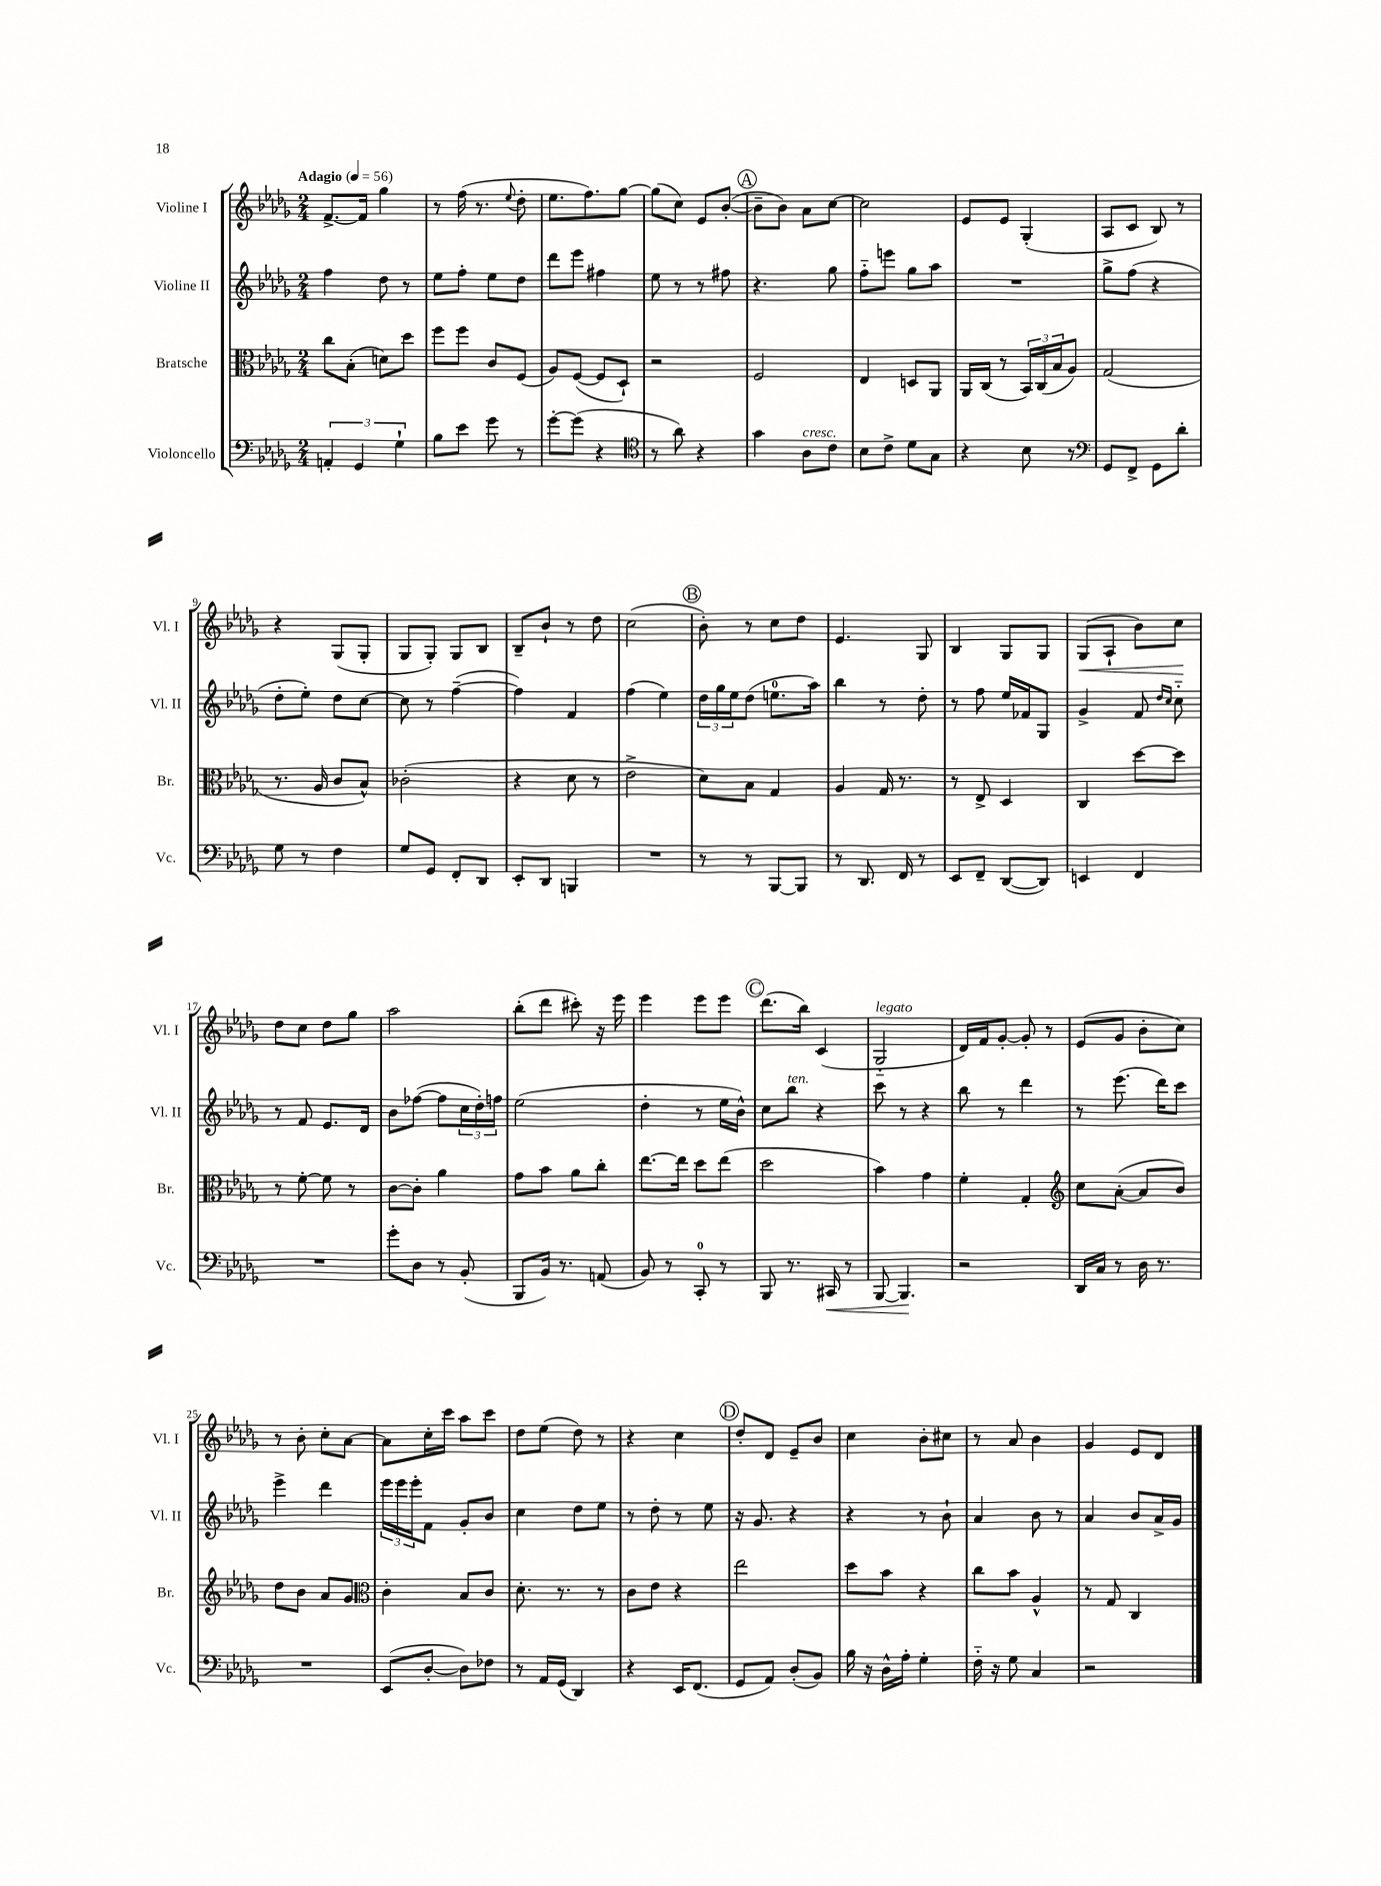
<<
\new StaffGroup <<
\new Staff = "s0" \with { instrumentName = "Violine I" shortInstrumentName = "Vl. I" } {
    \clef treble \key des \major \numericTimeSignature \time 2/4 \tempo "Adagio" 4 = 56
    f'8.~-> f'16 ges''4 |
    r8 f''16( r8. \appoggiatura { ees''8 } des''8-. |
    ees''8. f''8.) ges''8~ |
    ges''8( c''8) ees'8 bes'8~-.( |
    \mark \markup { \circle "A" } bes'8-- bes'8) aes'8 c''8~ |
    c''2 |
    ees'8 ees'8 ges4-.( |
    aes8 c'8 bes8) r8 |
    r4 ges8( ges8-. |
    ges8 ges8-.) ges8 bes8 |
    bes8-- bes'8-! r8 des''8 |
    c''2( |
    \mark \markup { \circle "B" } bes'8-.) r8 c''8 des''8 |
    ees'4. ges8 |
    bes4 ges8 ges8 |
    ges8\<( aes8-! bes'8) c''8\! |
    des''8 c''8 des''8 ges''8 |
    aes''2 |
    bes''8-.( des'''8 cis'''8-.) r16 ees'''16 |
    ees'''4 ees'''8 ees'''8 |
    \mark \markup { \circle "C" } des'''8.( bes''16) c'4( |
    ges2-_^\markup { \italic "legato" } |
    des'16) f'16 ges'8~-. ges'8-. r8 |
    ees'8( ges'8 bes'8-. c''8) |
    r8 bes'8-. c''8-. aes'8~ |
    aes'8 c''16-. c'''16 aes''8 c'''8 |
    des''8 ees''8( des''8) r8 |
    r4 c''4 |
    \mark \markup { \circle "D" } des''8-. des'8 ees'8-- bes'8 |
    c''4 bes'8-. cis''8 |
    r8 aes'8 bes'4 |
    ges'4 ees'8 des'8 \bar "|." |
}
\new Staff = "s1" \with { instrumentName = "Violine II" shortInstrumentName = "Vl. II" } {
    \clef treble \key des \major \numericTimeSignature \time 2/4
    f''4 des''8 r8 |
    ees''8 f''8-. ees''8 des''8 |
    des'''8 ees'''8 fis''4 |
    ees''8 r8 r8 fis''8 |
    \mark \markup { \circle "A" } r4. ges''8 |
    f''8-_ e'''8 ges''8 aes''8 |
    R2 |
    ges''8-> f''8( r4 |
    des''8-. ees''8-.) des''8 c''8~ |
    c''8 r8 f''4~--( |
    f''4) f'4 |
    f''4( ees''4) |
    \mark \markup { \circle "B" } \tuplet 3/2 { des''16 ges''16 ees''16 } des''8( e''8.-0 aes''16) |
    bes''4 r8 des''8-. |
    r8 f''8 ees''16 fes'16 ges8 |
    ges'4-> f'8 \grace { des''16 c''16 } c''8-_ |
    r8 f'8 ees'8. des'16 |
    bes'8 fes''8~( fes''8 \tuplet 3/2 { c''16 des''16-.) f''16 } |
    ees''2( |
    des''4-. r8 ees''16 bes'16-^) |
    \mark \markup { \circle "C" } c''8 bes''8^\markup { \italic "ten." } r4 |
    c'''8 r8 r4 |
    bes''8 r8 des'''4 |
    r8 ees'''8.( des'''16) c'''8 |
    ees'''4-> des'''4 |
    \tuplet 3/2 { ees'''16 ees'''16 ees'''16-. } f'8 ges'8-. bes'8 |
    c''4 des''8 ees''8 |
    r8 des''8-. r8 ees''8 |
    \mark \markup { \circle "D" } r16 ges'8. r4 |
    r4 r8 bes'8-! |
    aes'4 bes'8 r8 |
    aes'4 bes'8 aes'16-> ges'16 \bar "|." |
}
\new Staff = "s2" \with { instrumentName = "Bratsche" shortInstrumentName = "Br." } {
    \clef alto \key des \major \numericTimeSignature \time 2/4
    c''8 bes8-.( d'8) des''8 |
    f''8 f''8 c'8 f8( |
    aes8) f8~( f8 des8-!) |
    r2 |
    \mark \markup { \circle "A" } f2 |
    ees4 d8 aes,8 |
    aes,16 c16( r8 \tuplet 3/2 { bes,16) c16( bes16 } aes8) |
    ges2( |
    r8. aes16 c'8 bes8-^) |
    ces'2-.( |
    r4 des'8 r8 |
    ees'2-> |
    \mark \markup { \circle "B" } des'8) bes8 ges4 |
    aes4 ges16 r8. |
    r8 ees8-> des4 |
    c4 des''8~ des''8 |
    r8 f'8~-. f'8 r8 |
    c'8~ c'8-. aes'4 |
    ges'8 bes'8 aes'8 c''8-. |
    ees''8.~ ees''16 des''8 ees''8( |
    \mark \markup { \circle "C" } des''2 |
    bes'4) ges'4 |
    f'4-. ges4-. |
    \clef treble c''8 aes'8~-.( aes'8 bes'8) |
    des''8 bes'8 aes'8 ges'8 |
    \clef alto c'4-. bes8 c'8 |
    des'8.-. r8. r8 |
    c'8 ees'8 r4 |
    \mark \markup { \circle "D" } ees''2 |
    des''8 bes'8 r4 |
    c''8 bes'8 aes4-^ |
    r8 ges8 c4 \bar "|." |
}
\new Staff = "s3" \with { instrumentName = "Violoncello" shortInstrumentName = "Vc." } {
    \clef bass \key des \major \numericTimeSignature \time 2/4
    \tuplet 3/2 { a,4-. ges,4 ges4-! } |
    bes8 ees'8 ges'8 r8 |
    ges'8~-. ges'8( r4 |
    \clef tenor r8 aes'8) r4 |
    \mark \markup { \circle "A" } ges'4 aes8^\markup { \italic "cresc." } c'8 |
    bes8 c'8-> des'8 ges8 |
    r4 bes8 r8 |
    \clef bass ges,8 f,8-> ges,8 des'8-. |
    ges8 r8 f4 |
    ges8 ges,8 f,8-. des,8 |
    ees,8-. des,8 b,,4 |
    R2 |
    \mark \markup { \circle "B" } r8 r8 bes,,8~ bes,,8 |
    r8 des,8. f,16 r8 |
    ees,8 f,8-- des,8~( des,8) |
    e,4 f,4 |
    R2 |
    ges'8-. des8 r8 bes,8-.( |
    bes,,8 bes,16) r8. a,8( |
    bes,8) r8 c,8-0-. r8 |
    \mark \markup { \circle "C" } bes,,8 r8. cis,16\< r8 |
    bes,,8~ bes,,4.\! |
    r2 |
    des,16 c16 r8 des16 r8. |
    R2 |
    ees,8( des8~-. des8) fes8 |
    r8 aes,16 ges,16( des,4) |
    r4 ees,16 f,8.( |
    \mark \markup { \circle "D" } ges,8 aes,8) des8-.( bes,8) |
    bes16 r16 des16-^ aes16-. ges4-. |
    f16-_ r16 ges8 c4 |
    r2 \bar "|." |
}
>>
>>
